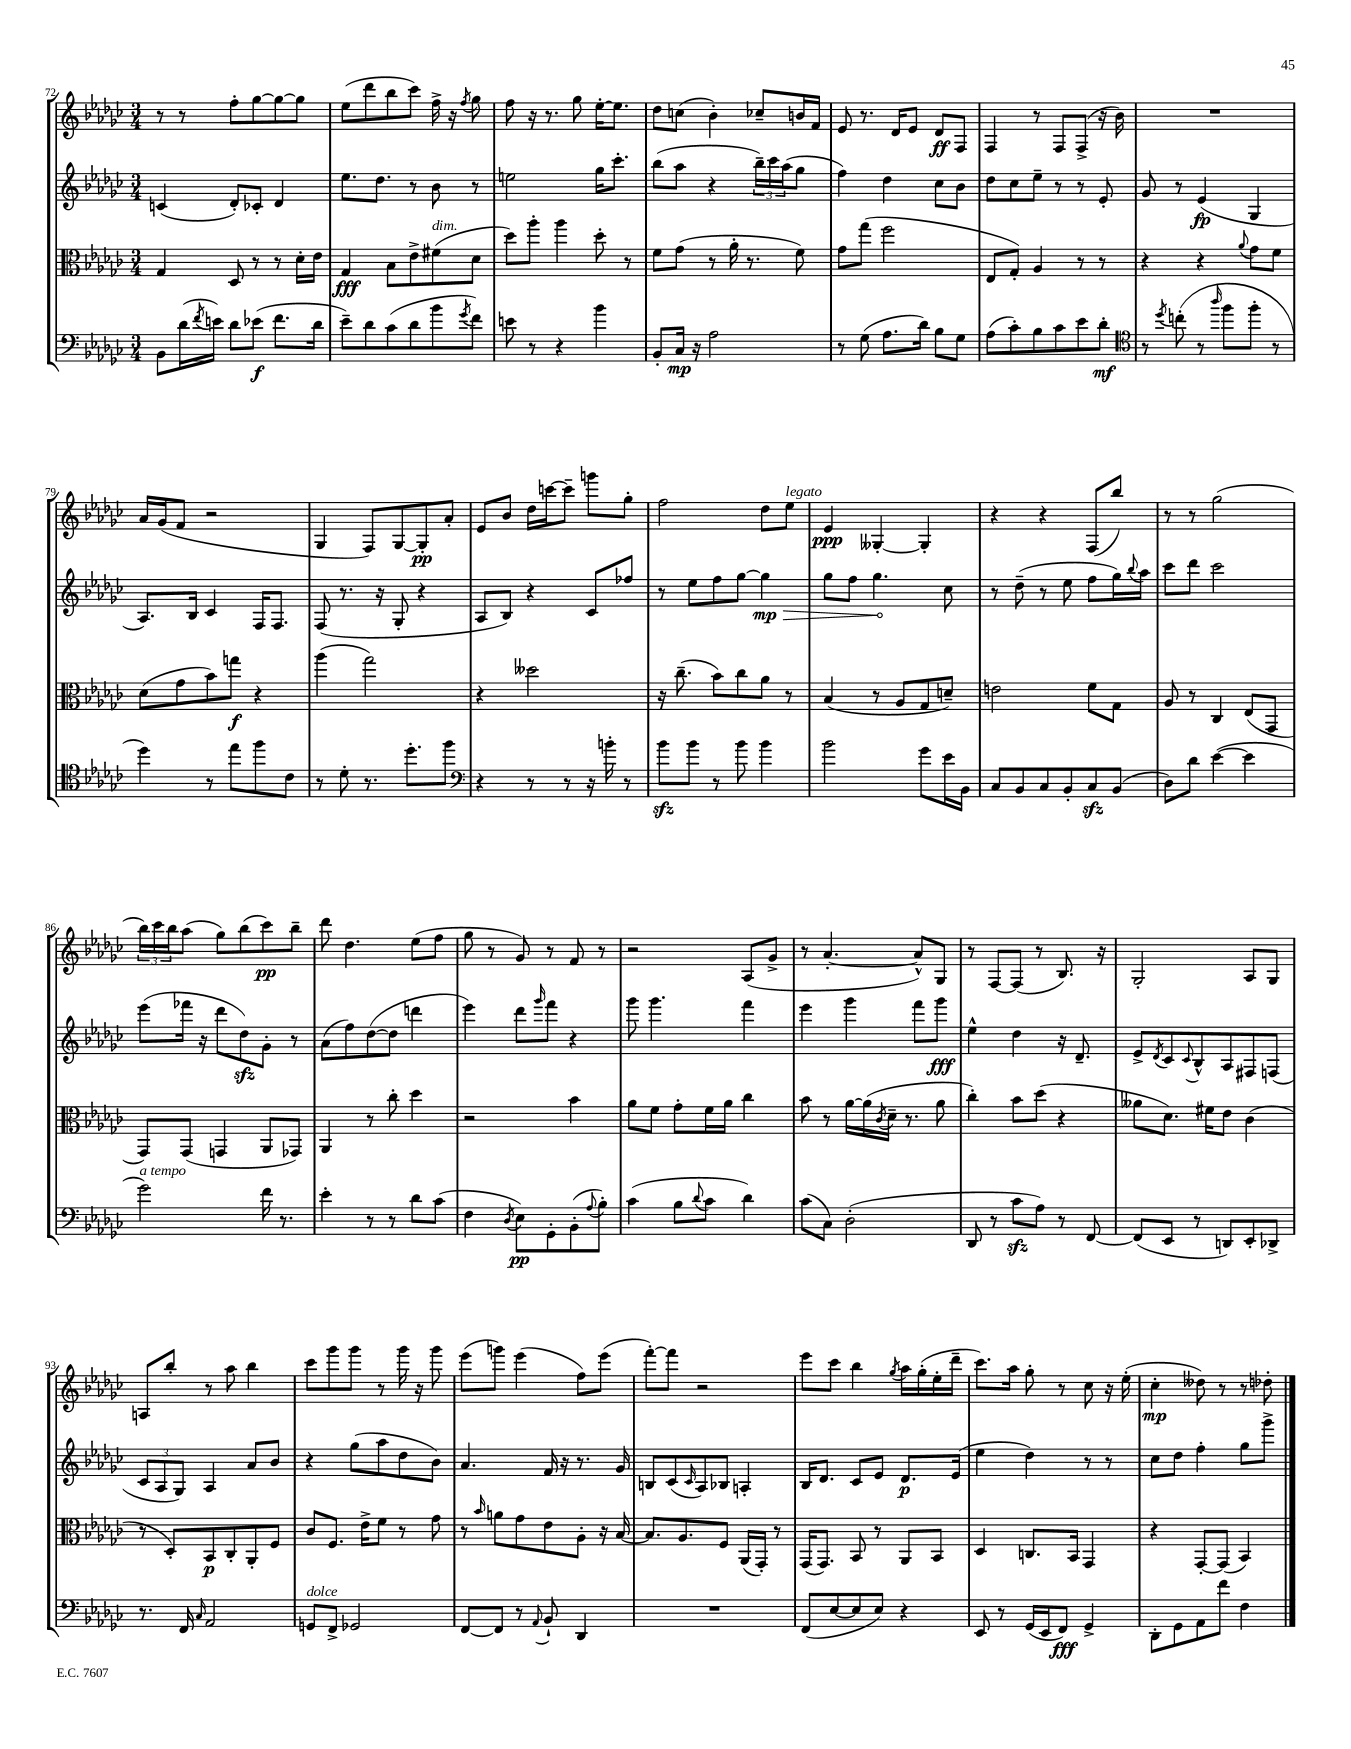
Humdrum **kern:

**kern	**kern	**kern	**kern
*staff4	*staff3	*staff2	*staff1
*clefF4	*clefC3	*clefG2	*clefG2
*k[b-e-a-d-g-c-]	*k[b-e-a-d-g-c-]	*k[b-e-a-d-g-c-]	*k[b-e-a-d-g-c-]
*M3/4	*M3/4	*M3/4	*M3/4
8BB-	4G-	(4c	8r
(16d-	.	.	8r
8qf	.	.	.
16e)	.	.	.
8d-	8D-	8d-')	8ff'
(8e-	8r	8c-'	[8gg-
8.f	8r	4d-	8gg-_
.	16d-'	.	8gg-]
16d-	16e-	.	.
=	=	=	=
8e-~)	4G-	8.ee-	(8ee-
8d-	.	.	8ddd-
.	.	8.dd-	.
(8c-	8B-	.	8bb-
8d-	8e-^	8r	8ccc-)
8b-	(8f#	8b-	16ff^
.	.	.	16r
8qg-	.	.	8qff
8f)	8d-	8r	8gg-
=	=	=	=
8e	8dd-)	2ee	8ff
8r	8aa-'	.	16r
.	.	.	8.r
4r	4aa-	.	.
.	.	.	8gg-
4b-	8dd-'	16gg-	[16ee-'
.	.	8.ccc-'	8.ee-]
.	8r	.	.
=	=	=	=
8BB-'	8f	(8bb-	8dd-
16C-	(8g-	8aa-	(8cc
16r	.	.	.
2A-	8r	4r	4b-')
.	16a-'	.	.
.	8.r	.	.
.	.	24bb-~)	8cc-~
.	.	24ccc-	.
.	.	(24aa-	.
.	8f)	8gg-	16b
.	.	.	16f
=	=	=	=
8r	8g-	4ff)	8e-
(8G-	(8gg-	.	8.r
8.A-	2ff	4dd-	.
.	.	.	16d-
.	.	.	8e-
16d-)	.	.	.
8B-	.	8cc-	8d-
8G-	.	8b-	8F
=	=	=	=
(8A-	8E-	8dd-	4F
8c-')	8G-')	8cc-	.
8B-	4A-	8ee-~	8r
8c-	.	8r	8F
8e-	8r	8r	(8F^
8d-'	8r	8e-'	16r
.	.	.	16b-)
=	=	=	=
*clefC4	*	*	*
8r	4r	8g-	2.r
8qdd-	.	.	.
(8cc'	.	8r	.
8r	4r	(4e-	.
16qqaa-	.	.	.
8ff	.	.	.
.	8qqa-	.	.
8ff'	8g-	4G-	.
8r	8f	.	.
=	=	=	=
4dd-)	(8d-	8.A-)	16a-
.	.	.	(16g-
.	8g-	.	8f
.	.	16B-	.
8r	8b-)	4c-	2r
8ee-	8gg	.	.
8ff	4r	16F	.
.	.	8.F	.
8c-	.	.	.
=	=	=	=
8r	(4aa-	(8F	4G-
8d-'	.	8.r	.
8.r	2gg-)	.	8F)
.	.	16r	.
.	.	8G-'	[8G-
8.dd-'	.	.	.
.	.	4r	8G-']
8ff	.	.	8a-'
=	=	=	=
*clefF4	*	*	*
4r	4r	8A-	8e-
.	.	8B-)	8b-
8r	2dd--	4r	16dd-
.	.	.	[16ccc
8r	.	.	8ccc~]
16r	.	8c-	8ggg
16b'	.	.	.
8r	.	8ff-	8gg-'
=	=	=	=
8b-	16r	8r	2ff
.	(8.cc-~	.	.
8b-	.	8ee-	.
8r	8b-)	8ff	.
8b-	8cc-	[8gg-	.
4b-	8a-	4gg-]	8dd-
.	8r	.	8ee-
=	=	=	=
2b-	(4B-	8gg-	4e-
.	.	8ff	.
.	8r	4.gg-	[4G--'
.	8A-	.	.
8g-	8G-	.	4G--']
16e-	8d~)	8cc-	.
16BB-	.	.	.
=	=	=	=
8C-	2e	8r	4r
8BB-	.	(8dd-~	.
8C-	.	8r	4r
8BB-'	.	8ee-	.
8C-	8f	8ff	(8F
(8BB-	8G-	16gg-)	8bb-)
.	.	8qqbb-	.
.	.	16aa-	.
=	=	=	=
8D-)	8A-	8ccc-	8r
8d-	8r	8ddd-	8r
([4e-	4C-	2ccc-	(2gg-
4e-]	(8E-	.	.
.	8GG-	.	.
=	=	=	=
2g-)	8GG-)	(8eee-	24bb-)
.	.	.	24ccc-
.	.	.	24bb-
.	(8GG-	16fff-	(8aa-
.	.	16r	.
.	4GG	8ddd-	8gg-)
.	.	8dd-)	(8bb-
16f	8AA-	8g-'	8ccc-)
8.r	.	.	.
.	8GG-)	8r	8bb-~
=	=	=	=
4e-'	4AA-	(8a-	8ddd-
.	.	8ff)	4.dd-
8r	8r	([8dd-	.
8r	8cc-'	8dd-]	.
8d-	4dd-	4ddd	(8ee-
(8c-	.	.	8ff
=	=	=	=
4F	2r	4eee-)	8gg-
.	.	.	8r
8qD-	.	.	.
8E-)	.	8ddd-	8g-)
.	.	16qqggg-	.
8GG-'	.	8fff	8r
(8BB-'	4b-	4r	8f
8qqA-	.	.	.
8B-')	.	.	8r
=	=	=	=
(4c-	8a-	8ggg-	2r
.	8f	4.ggg-	.
8B-	8g-'	.	.
8qqd-	.	.	.
8c-	16f	.	.
.	16a-	.	.
4d-)	4cc-	4fff	(8A-
.	.	.	8g-^
=	=	=	=
(8c-	8b-	4eee-	8r
8C-)	8r	.	[4.a-'
(2D-'	[16a-	4ggg-	.
.	(16a-]	.	.
.	8qc-	.	.
.	16d-~	.	.
.	8.r	.	.
.	.	8fff	8a-^^])
.	8a-	8ggg-	8G-
=	=	=	=
8DD-	4cc-')	4ee-^^	8r
8r	.	.	[8F
8c-	8b-	4dd-	(8F]
8A-)	(8dd-	.	8r
8r	4r	16r	8.B-)
.	.	8.d-~	.
[8FF	.	.	.
.	.	.	16r
=	=	=	=
(8FF]	8a--	8e-^	2G-'
.	.	8qd-	.
8EE-	8.d-)	8c-	.
.	.	8qqc-	.
8r	.	8B-^^	.
.	16f#	.	.
8DD)	8e-	8A-	.
8EE-'	(4c-	8F#	8A-
8DD-^	.	(8F	8G-
=	=	=	=
8.r	8r	12c-	8A
.	.	12A-	.
.	8D-')	.	8bb-'
.	.	12G-)	.
16FF	.	.	.
16qqC-	.	.	.
2AA-	8BB-	4A-	8r
.	8C-'	.	8aa-
.	8AA-'	8a-	4bb-
.	8F	8b-	.
=	=	=	=
8GG	8c-	4r	8ccc-
8FF^	8.F	.	8ggg-
2GG-	.	(8gg-	8ggg-
.	16e-^	.	.
.	8f	8aa-	8r
.	8r	8dd-	16ggg-
.	.	.	16r
.	8g-	8b-)	8ggg-
=	=	=	=
[8FF	8r	4.a-	(8eee-
.	16qqb-	.	.
8FF]	8a	.	8ggg)
8r	8g-	.	(4eee-
8qqAA-	.	.	.
8BB-`	8e-	16f	.
.	.	16r	.
4DD-	8A-'	8.r	8ff)
.	16r	.	(8eee-
.	[16B-	16g-	.
=	=	=	=
2.r	8.B-]	8B	[8fff')
.	.	(8c-	8fff]
.	8.A-	.	.
.	.	16qqc-	.
.	.	8A-)	2r
.	8F	8B-	.
.	(16AA-	4A'	.
.	16GG-')	.	.
.	8r	.	.
=	=	=	=
(8FF	(16GG-	16B-	8eee-
.	8.GG-)	8.d-	.
[8E-	.	.	8ccc-
8E-]	8BB-	8c-	4bb-
8E-)	8r	8e-	.
.	.	.	8qgg-
4r	8AA-	8.d-	16aa-
.	.	.	(16gg-'
.	8BB-	.	16ee-'
.	.	(16e-	16ddd-~
=	=	=	=
8EE-	4D-	4ee-	8.ccc-)
8r	.	.	.
.	.	.	16aa-
(16GG-	8.C	4dd-)	8gg-'
16EE-	.	.	.
8FF)	.	.	8r
.	16BB-	.	.
4GG-^	4GG-	8r	8cc-
.	.	8r	16r
.	.	.	(16ee-'
=	=	=	=
8DD-'	4r	8cc-	4cc-'
8GG-	.	8dd-	.
8AA-	[8GG-'	4ff'	8dd--)
8f	(8GG-]	.	8r
4F	4BB-)	8gg-	8r
.	.	8ggg-^	8dd-'
==	==	==	==
*-	*-	*-	*-
